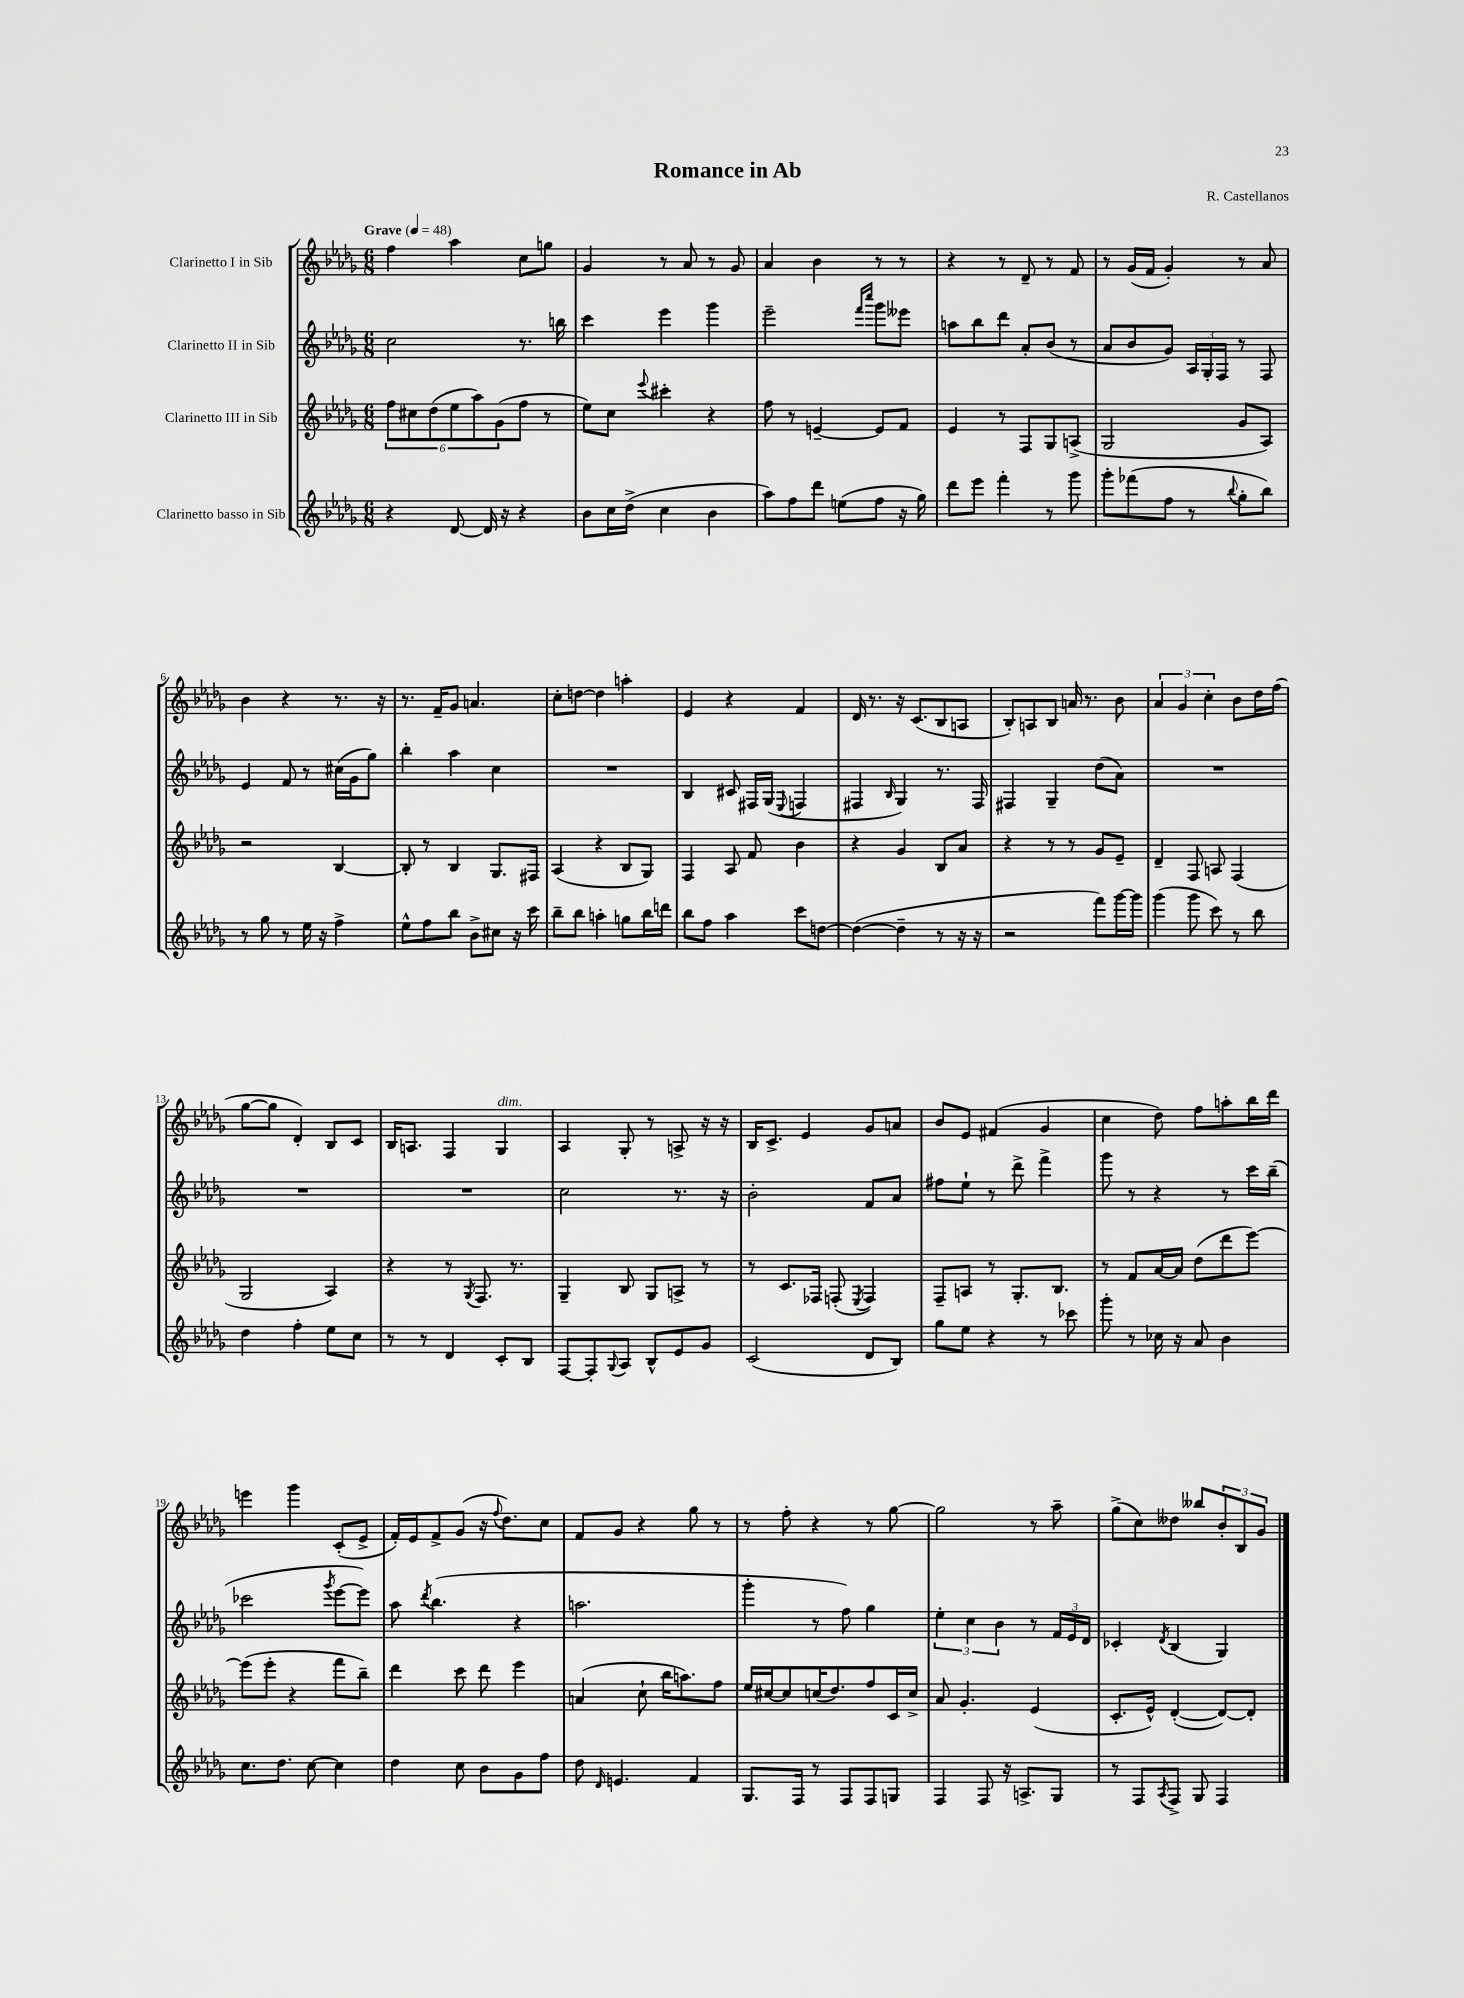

**kern	**kern	**kern	**kern
*part4	*part3	*part2	*part1
*staff4	*staff3	*staff2	*staff1
*I"Clarinetto basso in Sib	*I"Clarinetto III in Sib	*I"Clarinetto II in Sib	*I"Clarinetto I in Sib
*clefG2	*clefG2	*clefG2	*clefG2
*k[b-e-a-d-g-]	*k[b-e-a-d-g-]	*k[b-e-a-d-g-]	*k[b-e-a-d-g-]
*M6/8	*M6/8	*M6/8	*M6/8
*MM48	*MM48	*MM48	*MM48
=1	=1	=1	=1
!	!	!	!LO:TX:a:B:t=Grave
4r	12ff\L	2cc\	4ff\
.	12cc#X\	.	.
.	(12dd-\	.	.
[8d-/	12ee-\	.	4aa-\
.	12aa-\)	.	.
16d-/]	.	.	.
.	(12g-\	.	.
16r	.	.	.
4r	8ff\J	8.r	8cc\L
.	8r	.	8ggn\J
.	.	16bbn\	.
=2	=2	=2	=2
8b-\L	8ee-\L)	4ccc\	4g-/
16cc\L	8cc\J	.	.
(16dd-^\JJ	.	.	.
.	8qqeee-/	.	.
4cc\	4ccc#X'\	4eee-\	8r
.	.	.	8a-/
4b-\	4r	4ggg-\	8r
.	.	.	8g-/
=3	=3	=3	=3
8aa-\L)	8ff\	2eee-~\	4a-/
8ff\	8r	.	.
8ddd-\J	[4en~/	.	4b-\
(8een\L	.	.	.
.	.	16qqfff/LL	.
.	.	16qqcccc/JJ	.
8ff\J	8e/L]	8ggg-\L	8r
16r	8f/J	8eee--X\J	8r
16gg-\)	.	.	.
=4	=4	=4	=4
8ddd-\L	4e-/	8aan\L	4r
8eee-\J	.	8bb-\	.
4fff'\	8r	8ddd-\J	8r
.	8F/L	8a-'/L	8d-~/
8r	8G-/	(8b-/J	8r
8ggg-\	(8An^/J	8r	8f/
=5	=5	=5	=5
8ggg-'\L	2G-/	8a-/L	8r
(8fff-X\	.	8b-/	(16g-/LL
.	.	.	16f/JJ
8ff\J	.	8g-/J)	4g-'/)
8r	.	24A-/LL	.
.	.	24G-'/	.
.	.	24F/JJ	.
8qqbb-/	.	.	.
8gg-'\L	8g-/L	8r	8r
8bb-\J)	8A-/J)	8F/	8a-/
!!LO:LB:g=z
=6	=6	=6	=6
8r	2r	4e-/	4b-\
8gg-\	.	.	.
8r	.	8f/	4r
16ee-\	.	8r	.
16r	.	.	.
4ff^\	[4B-/	(16cc#X\LL	8.r
.	.	16g-\J	.
.	.	8gg-\J)	.
.	.	.	16r
=7	=7	=7	=7
8ee-^^\L	8B-'/]	4bb-'\	8.r
8ff\	8r	.	.
.	.	.	16f~/KL
8bb-\J	4B-/	4aa-\	8g-/J
8b-^\L	.	.	4.an/
8cc#X\J	8.G-/L	4cc\	.
16r	.	.	.
16ccc\	16F#X/Jk	.	.
=8	=8	=8	=8
8bb-~\L	(4A-/	2.r	8cc'\L
8bb-\J	.	.	[8ddn\J
4aan'\	4r	.	4dd\]
8ggn\L	8B-/L	.	4aan'\
16bb-\L	8G-/J)	.	.
16dddn\JJ	.	.	.
=9	=9	=9	=9
8bb-\L	4F/	4B-/	4e-/
8ff\J	.	.	.
4aa-\	8A-/	8c#X/	4r
.	8f/	16F#X/LL	.
.	.	(16G-/JJ	.
.	.	8qqE-/	.
8ccc\L	4b-\	4Fn/	4f/
[8ddn\J	.	.	.
=10	=10	=10	=10
(4dd\_	4r	4F#X/	16d-/
.	.	.	8.r
.	.	16qqB-/	.
4dd~\]	4g-/	4G-/)	16r
.	.	.	(8.c/L
8r	8B-/L	8.r	8B-/
16r	8a-/J	.	8An/J
16r	.	16F#/	.
=11	=11	=11	=11
2r	4r	4F#X/	8B-'/L)
.	.	.	8An/
.	8r	4G-~/	8B-/J
.	8r	.	16an/
.	.	.	8.r
8fff\L)	8g-/L	(8dd-\L	.
[16ggg-\L	8e-~/J	8a-\J)	8b-\
16ggg-\JJ]	.	.	.
=12	=12	=12	=12
(4ggg-\	4d-~/	2.r	6a-/
.	.	.	6g-/
8ggg-\	8F/	.	.
.	.	.	6cc'\
8ccc\)	8An/	.	.
8r	(4F/	.	8b-\L
8bb-\	.	.	16dd-\L
.	.	.	(16ff\JJ
!!LO:LB:g=z
=13	=13	=13	=13
4dd-\	2G-/	2.r	[8gg-\L
.	.	.	8gg-\J]
4ff'\	.	.	4d-'/)
8ee-\L	4A-/)	.	8B-/L
8cc\J	.	.	8c/J
=14	=14	=14	=14
8r	4r	2.r	16B-/KL
.	.	.	8.An/J
8r	.	.	.
4d-/	8r	.	4F/
.	8qG-/	.	.
.	8.F/	.	.
!	!	!	!LO:TX:a:i:t=dim.
8c'/L	.	.	4G-/
.	8.r	.	.
8B-/J	.	.	.
=15	=15	=15	=15
[8F/L	4G-~/	2cc\	4A-/
8F'/]	.	.	.
8qqG-/	.	.	.
8A-/J	8B-/	.	8G-'/
8B-^^/L	8G-/L	.	8r
8e-/	8An^/J	8.r	8An^/
8g-/J	8r	.	16r
.	.	16r	16r
=16	=16	=16	=16
(2c/	8r	2b-'\	16B-/KL
.	.	.	8.c^/J
.	8.c/L	.	.
.	.	.	4e-/
.	16F-X/Jk	.	.
.	(8Fn'/	.	.
.	8qE-/	.	.
8d-/L	4F/)	8f/L	8g-/L
8B-/J)	.	8a-/J	8an/J
=17	=17	=17	=17
8gg-\L	8F~/L	8ff#X\L	8b-/L
8ee-\J	8An/J	8ee-`\J	8e-/J
4r	8r	8r	(4f#X/
.	8.G-'/L	8ddd-^\	.
8r	.	4fff^\	4g-/
.	8.B-/J	.	.
8ccc-X\	.	.	.
=18	=18	=18	=18
8ggg-'\	8r	8ggg-\	4cc\
8r	8f/L	8r	.
16cc-X\	[16a-/L	4r	8dd-\)
16r	16a-/JJ]	.	.
8a-/	(8dd-\L	.	8ff\L
4b-\	8ddd-\	8r	8aan'\
.	[8eee-\J)	16ccc\LL	16bb-\L
.	.	(16bb-~\JJ	16ddd-\JJ
!!LO:LB:g=z
=19	=19	=19	=19
8.cc\L	(8eee-\L]	2ccc-X\	4eeen\
.	8eee-'\J	.	.
8.dd-\J	.	.	.
.	4r	.	4ggg-\
[8cc\	.	.	.
.	.	8qggg-/	.
4cc\]	8fff\L	[8eee-\L	(8c'/L
.	8bb-~\J)	8eee-\J])	8e-^/J
=20	=20	=20	=20
4dd-\	4ddd-\	8aa-\	16f'/LL)
.	.	.	16e-/J
.	.	8qddd-/	.
.	.	(4.bb-\	8f^/
8cc\	8ccc\	.	(8g-/J
8b-\L	8ddd-\	.	16r
.	.	.	8qqff/
.	.	.	8.dd-\L)
8g-\	4eee-\	4r	.
8ff\J	.	.	8cc\J
=21	=21	=21	=21
8dd-\	(4an/	2.aan\	8f/L
16qqd-/	.	.	.
4.en/	.	.	8g-/J
.	8cc`\	.	4r
.	16bb-\KL	.	.
.	8.aan\)	.	.
4f/	.	.	8gg-\
.	8ff\J	.	8r
=22	=22	=22	=22
8.G-/L	16ee-/LL	4ggg-'\	8r
.	[16cc#X/J	.	.
.	8cc#/]	.	8ff'\
16F/Jk	.	.	.
8r	(16ccn/K	8r	4r
.	8.dd-/)	.	.
8F/L	.	8ff\)	.
8F/	8ff/	4gg-\	8r
8Gn/J	16c/L	.	[8gg-\
.	16cc^/JJ	.	.
=23	=23	=23	=23
4F/	8a-/	6ee-'\	2gg-\]
.	4.g-'/	.	.
.	.	6cc\	.
8F/	.	.	.
.	.	6b-\	.
16r	.	.	.
8.An^/L	.	.	.
.	(4e-/	8r	8r
8G-/J	.	24f/LL	8aa-~\
.	.	24e-/	.
.	.	24d-/JJ	.
=24	=24	=24	=24
8r	8.c'/L	4c-X'/	(8gg-^\L
8F/L	.	.	8cc\)
.	16e-^^/Jk)	.	.
8qA-/	.	8qd-/	.
8F^/J	([4d-'/	(4B-/	8dd--X\J
8G-/	.	.	8bb--X/L
4F/	8d-/L_)	4G-/)	12b-'/
.	.	.	12B-/
.	8d-'/J]	.	.
.	.	.	12g-/J
==	==	==	==
*-	*-	*-	*-
